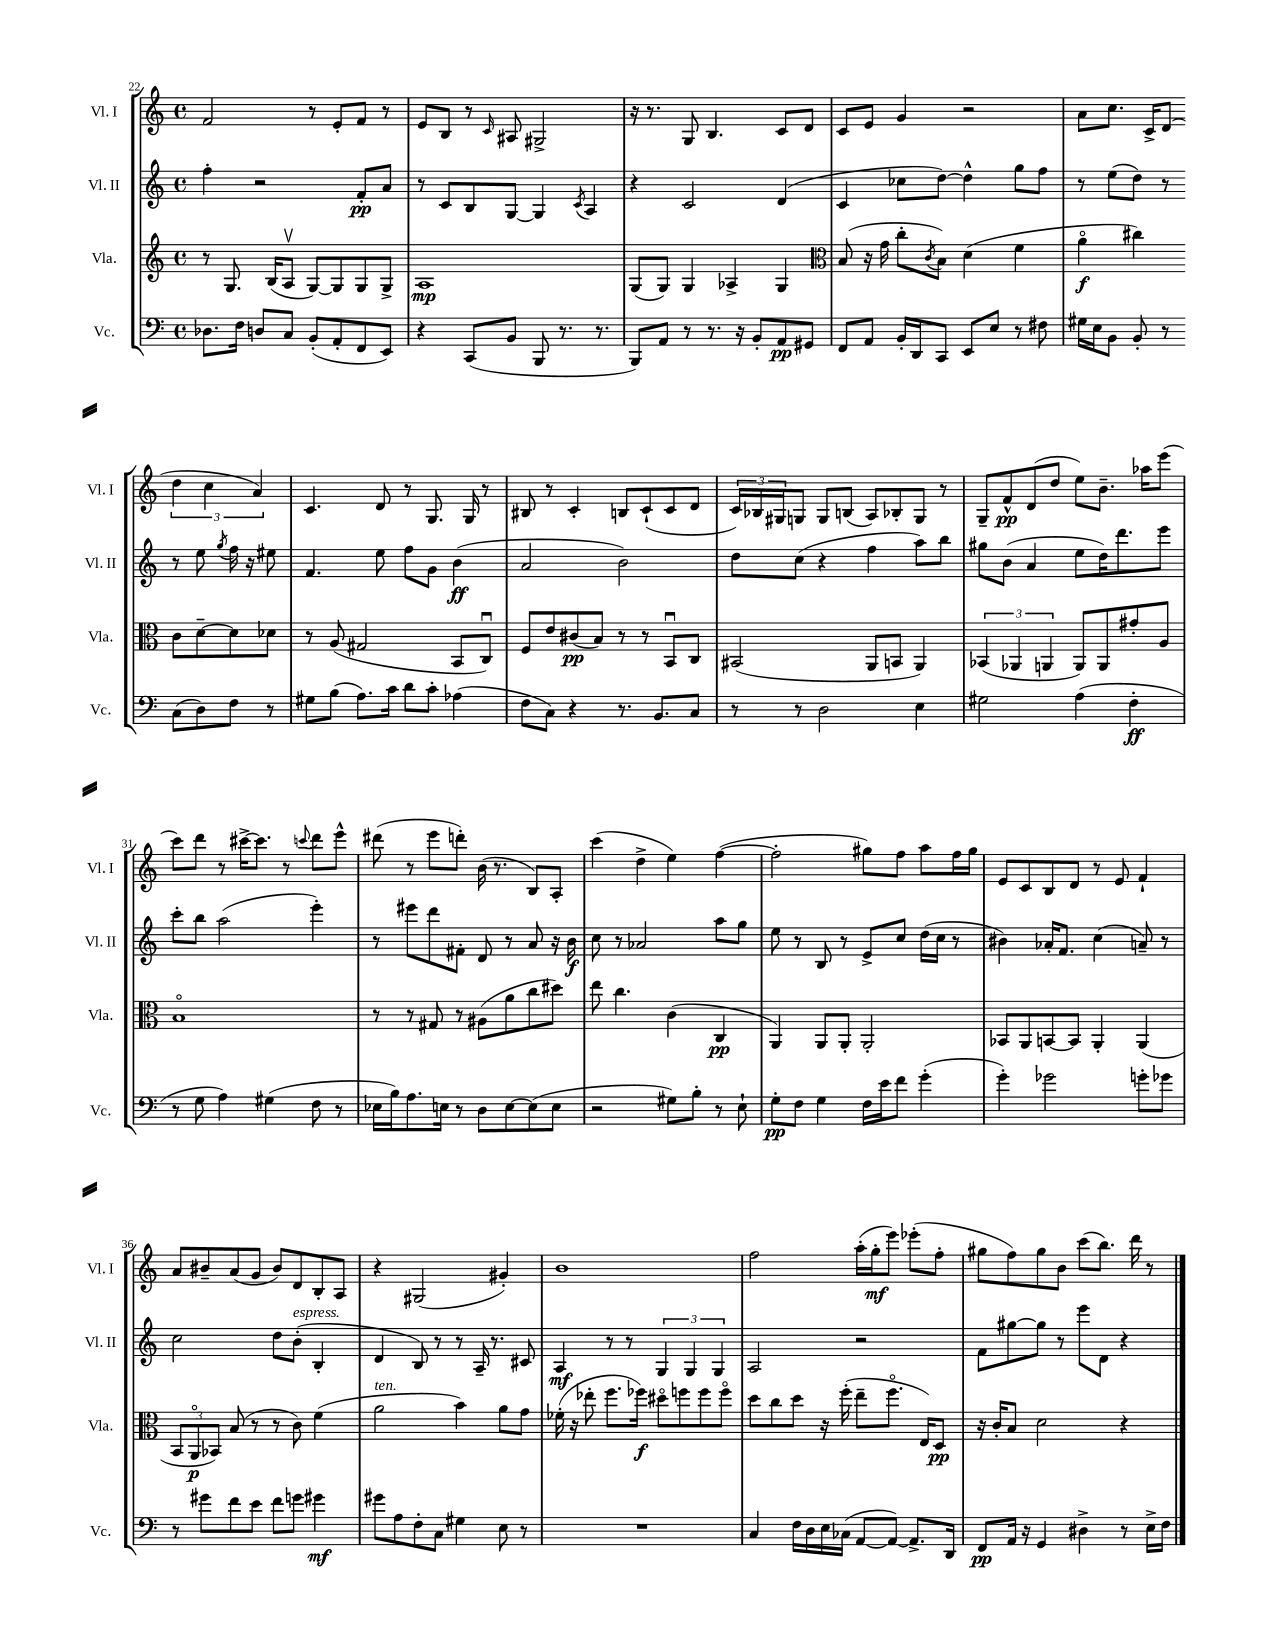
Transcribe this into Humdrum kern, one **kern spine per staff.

**kern	**dynam	**kern	**dynam	**kern	**dynam	**kern	**dynam
*part4	*part4	*part3	*part3	*part2	*part2	*part1	*part1
*staff4	*staff4	*staff3	*staff3	*staff2	*staff2	*staff1	*staff1
*I"Vc.	*	*I"Vla.	*	*I"Vl. II	*	*I"Vl. I	*
*I'Vc.	*	*I'Vla.	*	*I'Vl. II	*	*I'Vl. I	*
*clefF4	*	*clefG2	*	*clefG2	*	*clefG2	*
*k[]	*	*k[]	*	*k[]	*	*k[]	*
*M4/4	*	*M4/4	*	*M4/4	*	*M4/4	*
*met(c)	*	*met(c)	*	*met(c)	*	*met(c)	*
=22	=22	=22	=22	=22	=22	=22	=22
8.D-X\L	.	8r	.	4ff'\	.	2f/	.
.	.	8.G/	.	.	.	.	.
16F\Jk	.	.	.	.	.	.	.
8Dn/L	.	.	.	2r	.	.	.
.	.	(16B/KL	.	.	.	.	.
8C/J	.	8Av/J	.	.	.	.	.
(8BB'/L	.	[8G/L)	.	.	.	8r	.
8AA'/	.	8G/]	.	.	.	8e'/L	.
8FF/	.	8G/	.	8f'/L	pp	8f/J	.
8EE/J)	.	8G^/J	.	8a/J	.	8r	.
=23	=23	=23	=23	=23	=23	=23	=23
4r	.	1A	mp	8r	.	8e/L	.
.	.	.	.	8c/L	.	8B/J	.
(8CC/L	.	.	.	8B/	.	8r	.
.	.	.	.	.	.	16qqc/	.
8BB/J	.	.	.	[8G/J	.	8A#X/	.
8BBB/	.	.	.	4G/]	.	2G#X^/	.
8.r	.	.	.	.	.	.	.
.	.	.	.	8qc/	.	.	.
.	.	.	.	4A/	.	.	.
8.r	.	.	.	.	.	.	.
=24	=24	=24	=24	=24	=24	=24	=24
8BBB/L)	.	(8G/L	.	4r	.	16r	.
.	.	.	.	.	.	8.r	.
8AA/J	.	8G/J)	.	.	.	.	.
8r	.	4G/	.	2c/	.	8G/	.
8.r	.	.	.	.	.	4.B/	.
.	.	4A-X^/	.	.	.	.	.
16r	.	.	.	.	.	.	.
8BB'/L	.	.	.	.	.	.	.
8AA/	pp	4G/	.	(4d/	.	8c/L	.
8GG#X/J	.	.	.	.	.	8d/J	.
=25	=25	=25	=25	=25	=25	=25	=25
*	*	*clefC3	*	*	*	*	*
8FF/L	.	(8B/	.	4c/	.	8c/L	.
8AA/J	.	16r	.	.	.	8e/J	.
.	.	16g\	.	.	.	.	.
16BB'/LL	.	8cc'\L	.	8cc-X\L	.	4g/	.
16DD/J	.	.	.	.	.	.	.
.	.	8qc/	.	.	.	.	.
8CC/J	.	8B\J)	.	[8dd\J)	.	.	.
8EE/L	.	(4d\	.	4dd^^\]	.	2r	.
8E/J	.	.	.	.	.	.	.
8r	.	4f\	.	8gg\L	.	.	.
8F#X\	.	.	.	8ff\J	.	.	.
=26	=26	=26	=26	=26	=26	=26	=26
16G#X\LL	.	4a\	f	8r	.	8a\L	.
16E\J	.	.	.	.	.	.	.
8BB\J	.	.	.	(8ee\L	.	8.cc\J	.
8BB'/	.	4cc#X\)	.	8dd\J)	.	.	.
.	.	.	.	.	.	16c^/KL	.
8r	.	.	.	8r	.	(8d/J	.
(8C\L	.	8c\L	.	8r	.	6dd\	.
8D\)	.	[8d~\	.	8ee\	.	.	.
.	.	.	.	.	.	6cc\	.
.	.	.	.	8qgg/	.	.	.
8F\J	.	8d\]	.	16ff\	.	.	.
.	.	.	.	16r	.	.	.
.	.	.	.	.	.	6a/)	.
8r	.	8d-X\J	.	8ee#X\	.	.	.
!!LO:LB:g=z
=27	=27	=27	=27	=27	=27	=27	=27
8G#X\L	.	8r	.	4.f/	.	4.c/	.
(8B\J	.	(8A/	.	.	.	.	.
8.A\L)	.	2G#X/	.	.	.	.	.
.	.	.	.	8ee\	.	8d/	.
16c\Jk	.	.	.	.	.	.	.
8d\L	.	.	.	8ff\L	.	8r	.
8c'\J	.	.	.	8g\J	.	8.G/	.
(4A-X\	.	8BB/L	.	(4b\	ff	.	.
.	.	.	.	.	.	16G/	.
.	.	8Cu/J)	.	.	.	8r	.
=28	=28	=28	=28	=28	=28	=28	=28
8F\L	.	8F/L	.	2a/	.	8B#X/	.
8C\J)	.	8e/	.	.	.	8r	.
4r	.	(8c#X/	pp	.	.	4c'/	.
.	.	8B/J)	.	.	.	.	.
8.r	.	8r	.	2b\)	.	8Bn/L	.
.	.	8r	.	.	.	(8c`/	.
8.BB/L	.	.	.	.	.	.	.
.	.	8BBu/L	.	.	.	8c/	.
8C/J	.	8C/J	.	.	.	8d/J	.
=29	=29	=29	=29	=29	=29	=29	=29
8r	.	(2BB#X/	.	8dd\L	.	24c/LL)	.
.	.	.	.	.	.	24B-X/	.
.	.	.	.	.	.	24G#X/J	.
8r	.	.	.	(8cc\J	.	8Gn/J	.
2D\	.	.	.	4r	.	8G/L	.
.	.	.	.	.	.	(8Bn/J	.
.	.	8AA/L	.	4ff\	.	8A/L)	.
.	.	8BBn/J	.	.	.	8B-X'/	.
4E\	.	4AA/)	.	8aa\L)	.	8G/J	.
.	.	.	.	8bb\J	.	8r	.
=30	=30	=30	=30	=30	=30	=30	=30
2G#X\	.	(6BB-X/	.	8gg#X\L	.	8G~/L	.
.	.	.	.	(8b\J	.	8f^^/	pp
.	.	6AA-X/	.	.	.	.	.
.	.	.	.	4a/	.	(8d/	.
.	.	6AAn/	.	.	.	.	.
.	.	.	.	.	.	8dd/J	.
(4A\	.	8AA/L)	.	8ee\L	.	8ee\L)	.
.	.	8AA/	.	16dd\K)	.	8.b~\J	.
.	.	.	.	8.ddd\	.	.	.
4F'\	ff	8g#X'/	.	.	.	.	.
.	.	.	.	.	.	16aa-X\KL	.
.	.	8A/J	.	8eee\J	.	(8eee\J	.
!!LO:LB:g=z
=31	=31	=31	=31	=31	=31	=31	=31
8r	.	1B	.	8ccc'\L	.	8ccc\L)	.
8G\	.	.	.	8bb\J	.	8ddd\J	.
4A\)	.	.	.	(2aa\	.	8r	.
.	.	.	.	.	.	[16ccc#X^\KL	.
.	.	.	.	.	.	8.ccc#\J]	.
(4G#X\	.	.	.	.	.	.	.
.	.	.	.	.	.	8r	.
.	.	.	.	.	.	8qqcccn/	.
8F\	.	.	.	4eee'\)	.	8ddd\L	.
8r	.	.	.	.	.	8eee^^\J	.
=32	=32	=32	=32	=32	=32	=32	=32
16E-X\LL	.	8r	.	8r	.	(8ddd#X\	.
16B\J)	.	.	.	.	.	.	.
8.A\	.	8r	.	8eee#X\L	.	8r	.
.	.	8G#X/	.	8ddd\	.	8eee\L	.
16En\Jk	.	.	.	.	.	.	.
8r	.	8r	.	8f#X'\J	.	8dddn'\J)	.
8D\L	.	(8A#X\L	.	8d/	.	(16b\	.
.	.	.	.	.	.	8.r	.
[8E\	.	8a\	.	8r	.	.	.
(8E\]	.	8cc\	.	8a/	.	8B/L)	.
8E\J	.	8dd#X\J)	.	16r	.	8A'/J	.
.	.	.	.	16b\	f	.	.
=33	=33	=33	=33	=33	=33	=33	=33
2r	.	8ee\	.	8cc\	.	(4ccc\	.
.	.	4.cc\	.	8r	.	.	.
.	.	.	.	2a-X/	.	4dd^\	.
8G#X\L)	.	(4c\	.	.	.	4ee\)	.
8B'\J	.	.	.	.	.	.	.
8r	.	4C/	pp	8aa\L	.	([4ff\	.
8E`\	.	.	.	8gg\J	.	.	.
=34	=34	=34	=34	=34	=34	=34	=34
8G'\L	pp	4AA/)	.	8ee\	.	2ff'\]	.
8F\J	.	.	.	8r	.	.	.
4G\	.	8AA/L	.	8B/	.	.	.
.	.	8AA'/J	.	8r	.	.	.
16F\LL	.	2AA'/	.	8e^/L	.	8gg#X\L)	.
16e\J	.	.	.	.	.	.	.
8f\J	.	.	.	8cc/J	.	8ff\J	.
(4g'\	.	.	.	(16dd\LL	.	8aa\L	.
.	.	.	.	16cc\JJ	.	.	.
.	.	.	.	8r	.	16ff\L	.
.	.	.	.	.	.	16gg#\JJ	.
=35	=35	=35	=35	=35	=35	=35	=35
4g'\)	.	8BB-X/L	.	4b#X\)	.	8e/L	.
.	.	8AA/	.	.	.	8c/	.
2g-X\	.	[8BBn/	.	16a-X'/KL	.	8B/	.
.	.	.	.	8.f/J	.	.	.
.	.	8BB/J]	.	.	.	8d/J	.
.	.	4AA'/	.	(4cc\	.	8r	.
.	.	.	.	.	.	8e/	.
8gn'\L	.	(4AA/	.	8an~/)	.	4f`/	.
8g-X\J	.	.	.	8r	.	.	.
!!LO:LB:g=z
=36	=36	=36	=36	=36	=36	=36	=36
8r	.	12BB/L	.	2cc\	.	8a/L	.
.	.	12AA/	p	.	.	.	.
8g#X\L	.	.	.	.	.	8b#X~/	.
.	.	12BB-X/J)	.	.	.	.	.
8f\	.	(8B/	.	.	.	(8a/	.
8e\J	.	8r	.	.	.	8g/J	.
8f\L	.	8r	.	8dd\L	.	8b#/L)	.
!	!	!	!	!LO:TX:a:i:t=espress.	!	!	!
8gn\J	.	8c\)	.	(8b'\J	.	8d/	.
4g#X\	mf	(4f\	.	4B'/	.	8B'/	.
.	.	.	.	.	.	8A/J	.
=37	=37	=37	=37	=37	=37	=37	=37
!	!	!LO:TX:a:i:t=ten.	!	!	!	!	!
8g#X\L	.	2a\	.	4d/	.	4r	.
8A\	.	.	.	.	.	.	.
8F'\	.	.	.	8B/)	.	(2G#X/	.
8C\J	.	.	.	8r	.	.	.
4G#X\	.	4b\)	.	8r	.	.	.
.	.	.	.	16A~/	.	.	.
.	.	.	.	8.r	.	.	.
8E\	.	8a\L	.	.	.	4g#X'/)	.
8r	.	8g\J	.	8c#X/	.	.	.
=38	=38	=38	=38	=38	=38	=38	=38
1r	.	(16f-X'\	.	4A/	mf	1b	.
.	.	16r	.	.	.	.	.
.	.	8ee-X'\	.	.	.	.	.
.	.	8.ff\L	.	8r	.	.	.
.	.	.	.	8r	.	.	.
.	.	16ff-X\Jk)	f	.	.	.	.
.	.	8dd#X\L	.	6G/	.	.	.
.	.	8ffn\	.	.	.	.	.
.	.	.	.	6G/	.	.	.
.	.	8ff\	.	.	.	.	.
.	.	.	.	6G/	.	.	.
.	.	8ff\J	.	.	.	.	.
=39	=39	=39	=39	=39	=39	=39	=39
4C/	.	8dd\L	.	2A/	.	2ff\	.
.	.	8cc\	.	.	.	.	.
16F\LL	.	8dd\J	.	.	.	.	.
16D\	.	.	.	.	.	.	.
16E\	.	16r	.	.	.	.	.
(16C-X\JJ	.	(16ff'\	.	.	.	.	.
[8AA/L	.	8ee~\L	.	2r	.	(16aa'\LL	.
.	.	.	.	.	.	16gg'\J	mf
8AA/J_)	.	8.ff\J	.	.	.	8eee\J)	.
8.AA^/L]	.	.	.	.	.	(8eee-X'\L	.
.	.	16E/KL)	.	.	.	.	.
.	.	8D/J	pp	.	.	8ff'\J	.
16DD/Jk	.	.	.	.	.	.	.
=40	=40	=40	=40	=40	=40	=40	=40
8FF/L	pp	16r	.	8f\L	.	8gg#X\L	.
.	.	16c'/KL	.	.	.	.	.
16AA/Jk	.	8B/J	.	[8gg#X\	.	8ff\)	.
16r	.	.	.	.	.	.	.
4GG/	.	2d\	.	8gg#\J]	.	8gg#\	.
.	.	.	.	8r	.	8b\J	.
4D#X^\	.	.	.	8eee\L	.	(8ccc\L	.
.	.	.	.	8d\J	.	8.bb\J)	.
8r	.	4r	.	4r	.	.	.
.	.	.	.	.	.	16ddd\	.
16E^\LL	.	.	.	.	.	8r	.
16F\JJ	.	.	.	.	.	.	.
==	==	==	==	==	==	==	==
*-	*-	*-	*-	*-	*-	*-	*-
